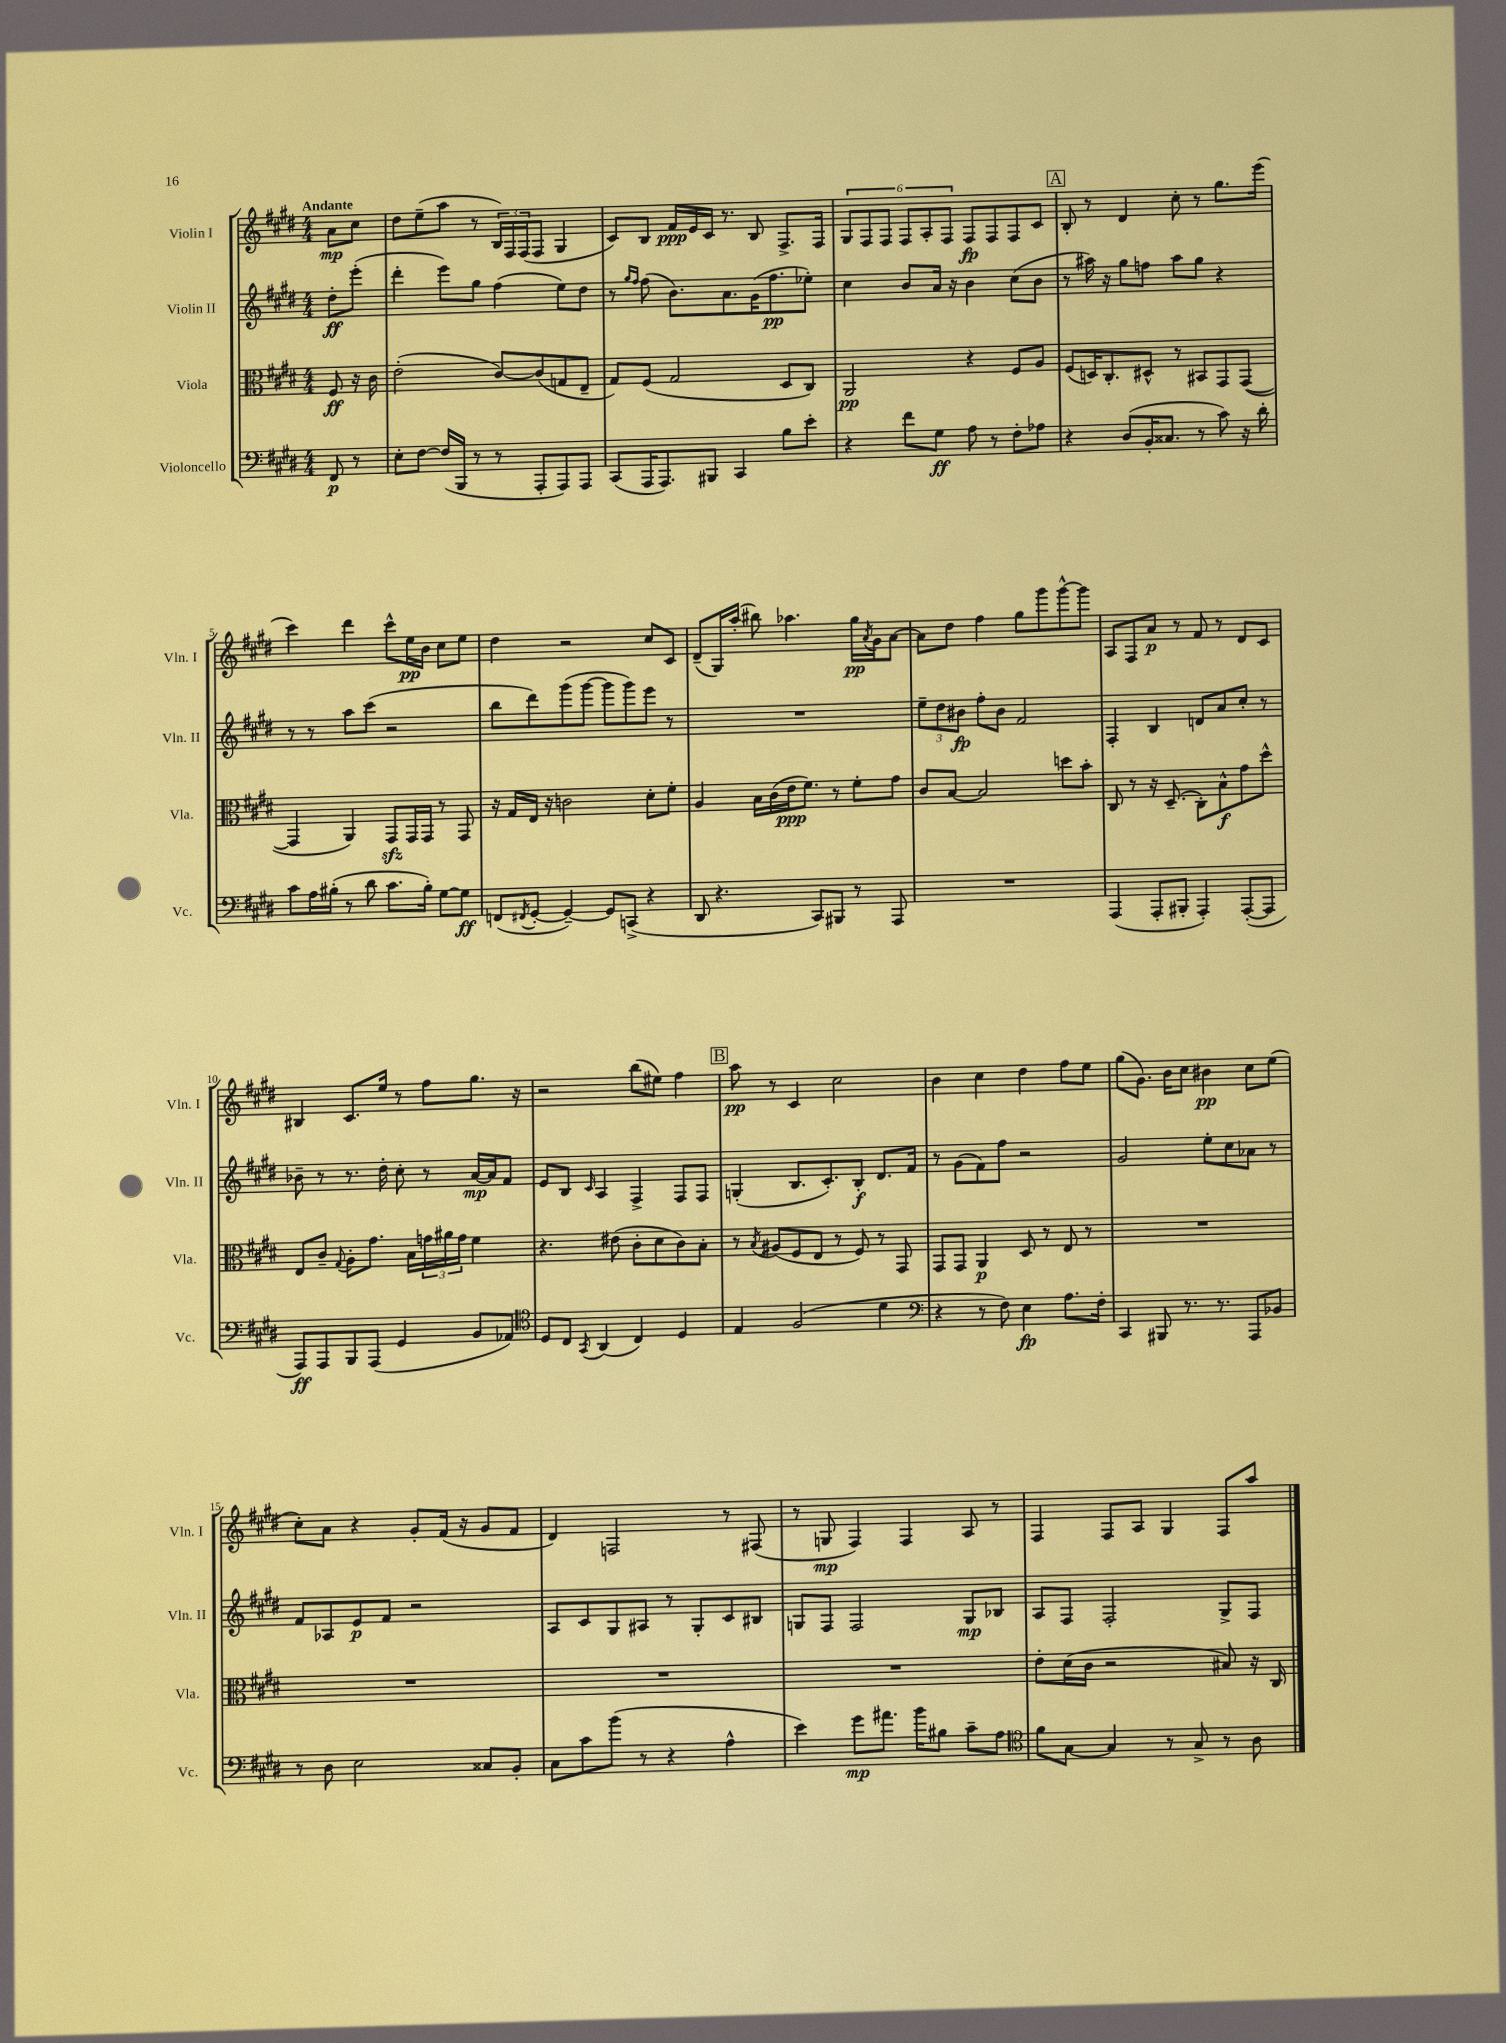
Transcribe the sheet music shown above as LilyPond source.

<<
\new StaffGroup <<
\new Staff = "s0" \with { instrumentName = "Violin I" shortInstrumentName = "Vln. I" } {
    \clef treble \key e \major \numericTimeSignature \time 4/4 \partial 4 \tempo "Andante"
    a'8\mp cis''8 |
    dis''8 e''8--( a''8 r8 \tuplet 3/2 { b16) fis16 fis16( } fis8 gis4 |
    cis'8) b8 fis'16\ppp e'16 cis'16 r8. b8 fis8.-> fis16 |
    \tuplet 6/4 { gis8 fis8 fis8 fis8 a8-. fis8 } fis8\fp fis8 fis8 cis'8 |
    \mark \markup { \box "A" } b8-. r8 dis'4 cis''8-. r8 gis''8. e'''16( |
    cis'''4) dis'''4 cis'''8-^ e''16\pp b'16 cis''8 e''8 |
    dis''4 r2 cis''8 cis'8 |
    dis'8--( gis16) a''16-.( bis''8) aes''4. gis''16\pp \acciaccatura { a'8 } gis'16 a'8~ |
    a'8 dis''8 fis''4 gis''8 gis'''8 gis'''8~-^ gis'''8 |
    a8 fis8 a'8\p r8 fis'8 r8 dis'8 cis'8 |
    bis4 cis'8. e''16 r8 fis''8 gis''8. r16 |
    r2 b''8( eis''8) fis''4 |
    \mark \markup { \box "B" } a''8\pp r8 cis'4 cis''2 |
    b'4 cis''4 dis''4 fis''8 e''8 |
    gis''8( gis'8.) b'16 cis''8 bis'4\pp cis''8 e''8( |
    cis''8-.) a'8 r4 gis'8-. fis'16( r16 gis'8 fis'8 |
    dis'4) f2 r8 fis8( |
    r8 g8\mp fis4) fis4 a8 r8 |
    fis4 fis8 a8 gis4 fis8 a''8 \bar "|." |
}
\new Staff = "s1" \with { instrumentName = "Violin II" shortInstrumentName = "Vln. II" } {
    \clef treble \key e \major \numericTimeSignature \time 4/4 \partial 4
    dis''8-.\ff e'''8-.( |
    dis'''4-. e'''8) gis''8 fis''4( e''8) dis''8 |
    r8 \grace { gis''16 fis''16 } fis''8( b'8.) a'8. gis'16( fis''8.\pp ees''8-.) |
    cis''4 b'8 a'16 r16 b'4 cis''8( b'8 |
    \mark \markup { \box "A" } r8 ais''16) r16 gis''8 f''8 ais''8 gis''8 r4 |
    r8 r8 a''8 cis'''8( r2 |
    b''8 dis'''8) gis'''8( gis'''8~ gis'''8 gis'''8) e'''8 r8 |
    R1 |
    \tuplet 3/2 { e''8-- dis''8 bis'8\fp } fis''8-. bis'8 fis'2 |
    fis4-. b4 d'8 a'8 cis''8-. r8 |
    bes'8-- r8 r8. dis''16-. cis''8-. r8 a'16~\mp a'16 fis'8 |
    e'8 b8 \grace { cis'16 } a4 fis4-> fis8 fis8 |
    \mark \markup { \box "B" } g4-.( b8. cis'8.-.) b8-.\f dis'8. fis'16 |
    r8 gis'8( fis'8) fis''8 r2 |
    gis'2 e''8-. cis''8 aes'8 r8 |
    fis'8 aes8 e'8\p fis'8 r2 |
    a8 cis'8 gis8 ais8 r8 gis8-. cis'8 bis8 |
    g8 fis8 fis2 g8\mp bes8 |
    a8 fis8 fis2-. gis8-> fis8 \bar "|." |
}
\new Staff = "s2" \with { instrumentName = "Viola" shortInstrumentName = "Vla." } {
    \clef alto \key e \major \numericTimeSignature \time 4/4 \partial 4
    fis8\ff r16 cis'16 |
    e'2-.( cis'8~) cis'8( g8 e8-- |
    gis8) fis8( gis2 dis8 cis8) |
    a,2\pp r4 fis8 a8 |
    \mark \markup { \box "A" } fis8( d16) cis8.-. dis8-^ r8 bis,8 gis,8 gis,8~( |
    gis,4 a,4) gis,8\sfz gis,16 gis,16 r8 gis,8 |
    r16 gis16 e16 r16 c'2 dis'8-. fis'8-. |
    a4 b16 cis'16( e'16\ppp fis'8.) r8 fis'8-. gis'8 |
    cis'8 b8~ b2 d''8 b'8-. |
    cis8 r8 r16 dis8.--( cis8-.) b8-^\f gis'8 dis''8-^ |
    e8 cis'8-- \appoggiatura { gis8 } a8-. gis'8. b16 \tuplet 3/2 { g'16 ais'16 g'16 } fis'4 |
    r4. eis'8( cis'8-. dis'8 cis'8) b8-. |
    \mark \markup { \box "B" } r8 \acciaccatura { b8 } ais8( fis8 e8 r8 fis8) r8 gis,8 |
    gis,8 gis,8 a,4\p dis8 r8 e8 r8 |
    R1 |
    R1 |
    R1 |
    R1 |
    e'8-. dis'16( cis'16 r2 bis8) r16 cis16 \bar "|." |
}
\new Staff = "s3" \with { instrumentName = "Violoncello" shortInstrumentName = "Vc." } {
    \clef bass \key e \major \numericTimeSignature \time 4/4 \partial 4
    fis,8\p r8 |
    e8-. fis8~ fis16( b,,16 r8 r8 a,,8-. a,,8) a,,8 |
    cis,8( a,,16 a,,8.) bis,,8 cis,4 b8 e'8-. |
    r4 fis'8 gis8\ff a8 r8 fis8-. aes8 |
    \mark \markup { \box "A" } r4 dis8( b,16-. cisis8. r8 cis'8) r16 dis'16-. |
    cis'8 a16 bis16-.( r8 dis'8 cis'8. bis16-.) gis8~ gis8\ff |
    f,8( \acciaccatura { fis,8 } gis,8~-. gis,4~--) gis,8 c,8->( r4 |
    dis,8 r4. cis,8) bis,,8 r8 a,,8 |
    R1 |
    a,,4( a,,8-. bis,,8-. a,,4-.) a,,8~-.( a,,8 |
    a,,8\ff) a,,8 b,,8 a,,8( gis,4 b,8 aes,8) |
    \clef tenor dis8 cis8 \acciaccatura { gis,8 } a,4( cis4) dis4 |
    \mark \markup { \box "B" } e4 fis2( dis'4 |
    \clef bass r4 r8 fis8) e4\fp a8. fis16-. |
    cis,4 bis,,8 r8. r8. a,,8 bes,8 |
    r8 dis8 e2 cisis8 b,8-. |
    cis8 cis'8 b'8( r8 r4 a4-^ |
    e'4) gis'8\mp ais'8. b'16 bis8 cis'8-- a8 |
    \clef tenor fis'8 gis8~ gis4 r8 gis8-> r8 a8 \bar "|." |
}
>>
>>
